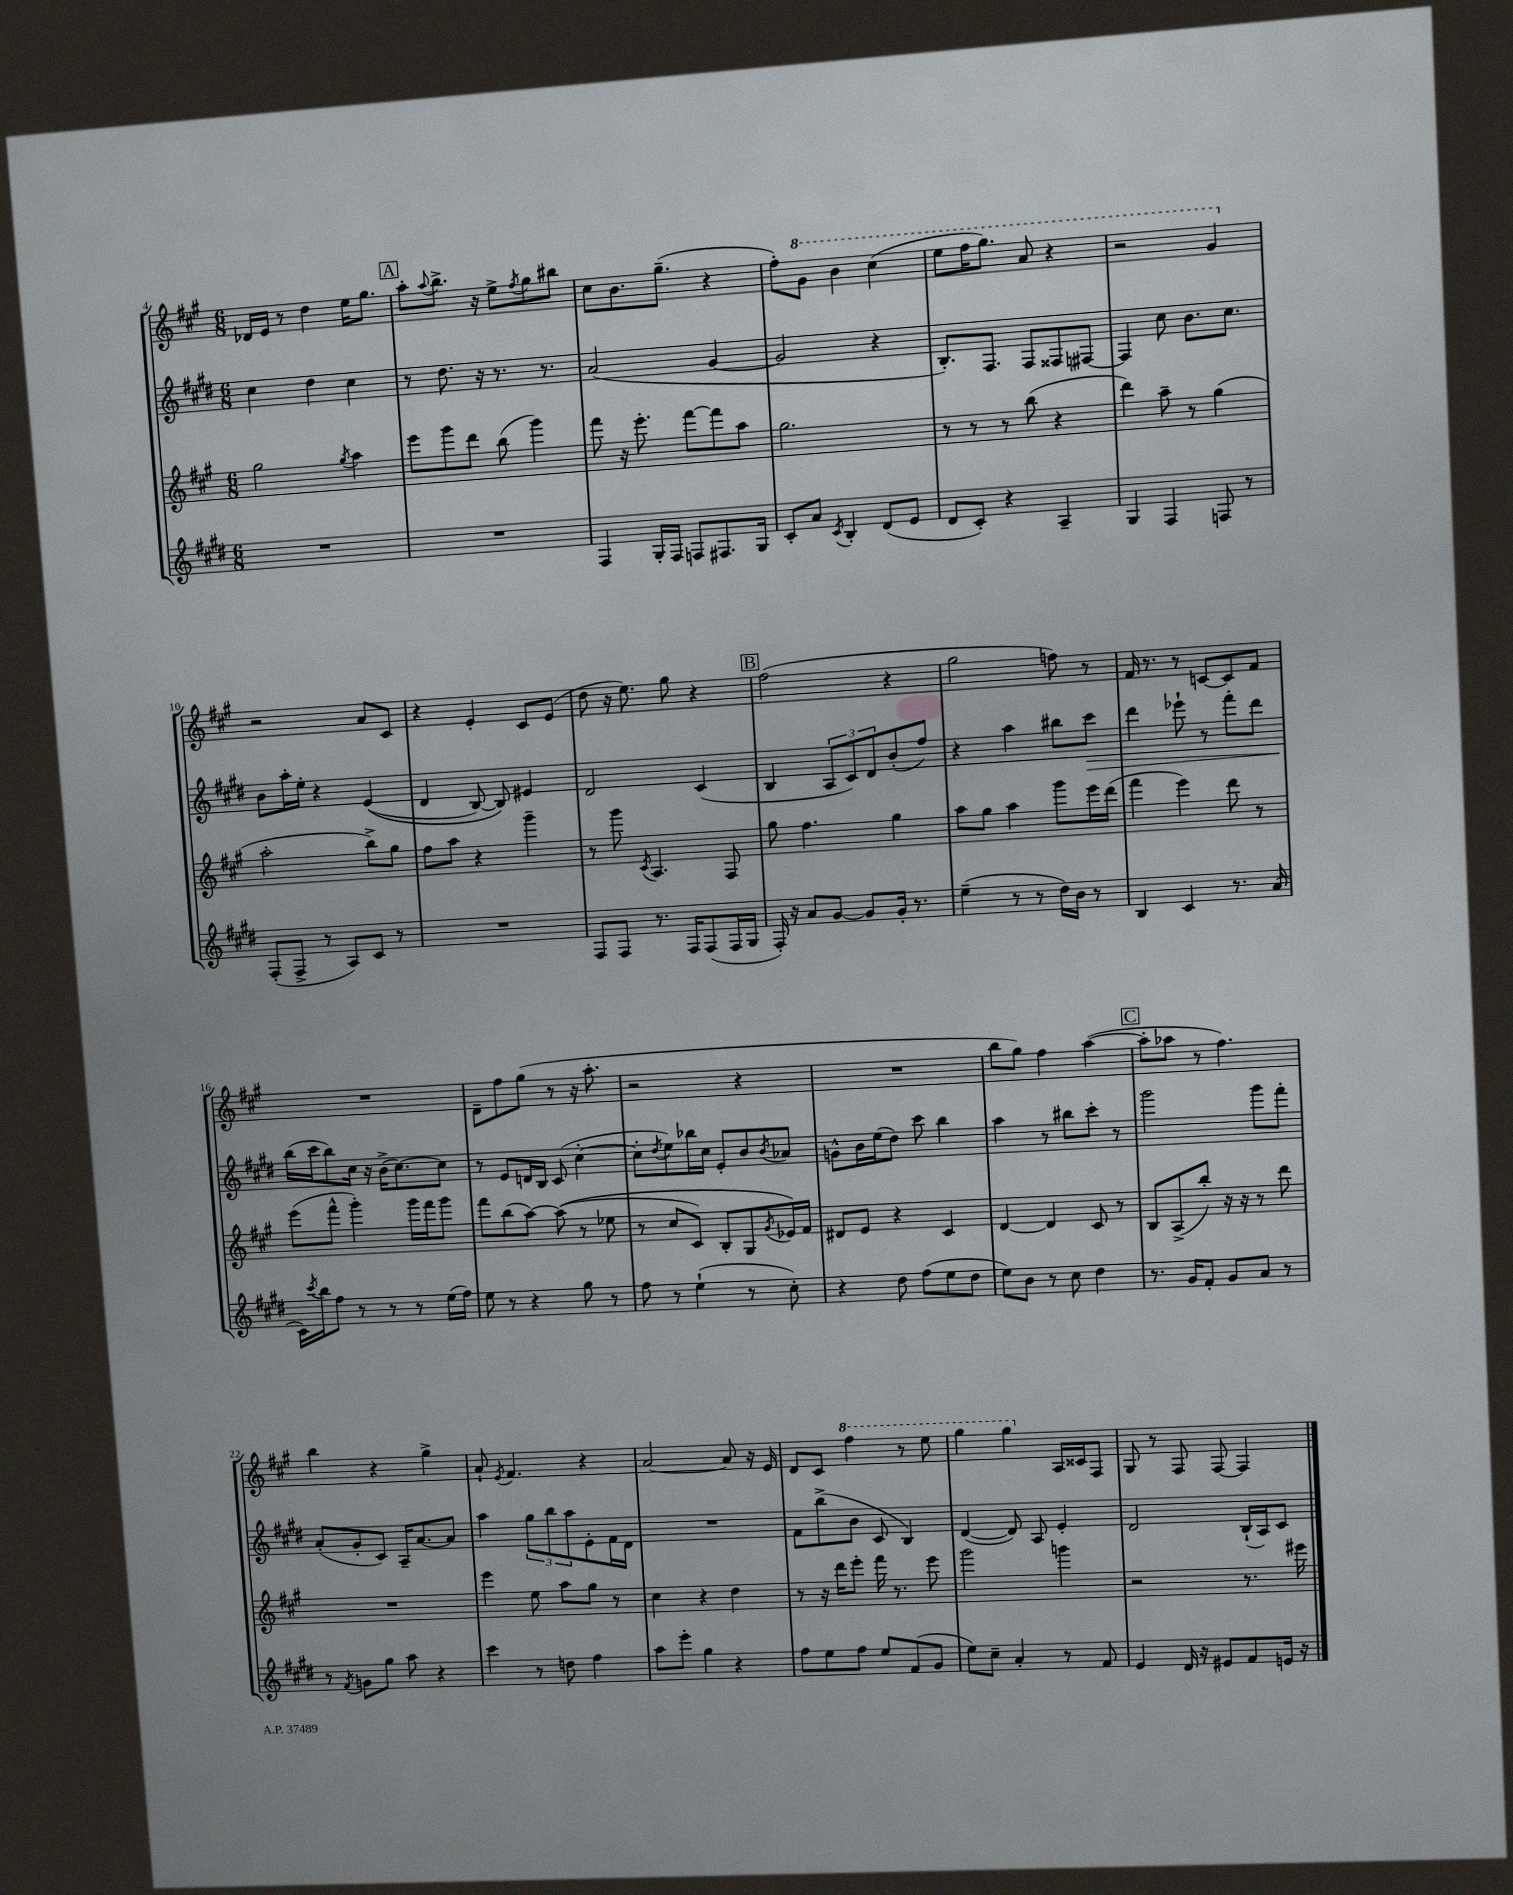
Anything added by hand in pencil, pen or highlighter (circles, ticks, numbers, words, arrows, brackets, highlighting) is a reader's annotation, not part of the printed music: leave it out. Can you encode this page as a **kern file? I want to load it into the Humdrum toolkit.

**kern	**kern	**kern	**kern
*staff4	*staff3	*staff2	*staff1
*clefG2	*clefG2	*clefG2	*clefG2
*k[f#c#g#d#]	*k[f#c#g#]	*k[f#c#g#d#]	*k[f#c#g#]
*M6/8	*M6/8	*M6/8	*M6/8
2.r	2gg#	4cc#	16d-
.	.	.	16e
.	.	.	8r
.	.	4dd#	4dd
.	8qgg#	.	.
.	4aa	4cc#	16ee
.	.	.	8.gg#
=	=	=	=
2.r	8eee	8r	8aa'
.	.	.	8qqaa
.	8ggg#	8.dd#	8.bb^
.	8ddd	.	.
.	.	16r	16r
.	(8bb	8.r	8ee^
.	.	.	8qff#
.	4ggg#)	.	8gg#
.	.	8.r	.
.	.	.	8bb#
=	=	=	=
4F#	8fff#	(2a	8cc#
.	16r	.	8.b
.	8.eee'	.	.
16G#'	.	.	.
16F#	.	.	(8.gg#~
8F	[8fff#	.	.
8.F#	8fff#]	[4g#	4r
.	8aa	.	.
16G#	.	.	.
=	=	=	=
8c#'	2.gg#	2g#]	8ff#')
8a	.	.	8gg#
8qc#	.	.	.
4B'	.	.	4bb
(8d#	.	4r	(4ccc#
8e	.	.	.
=	=	=	=
8d#	8r	8.B')	8eee
8c#')	8r	.	16fff#
.	.	8.F#	8.ggg#)
4r	8r	.	.
.	(8bb	8F#	8aa
4A~	4r	8F##	4r
.	.	[8F#	.
=	=	=	=
4G#	4ddd)	4F#]	2r
4F#	8aa~	8cc#	.
.	8r	8.b	.
8F	(4gg#	.	4gg#
.	.	8.cc#	.
8r	.	.	.
=	=	=	=
(8F#'	2aa'	8b	2r
8F#^	.	16aa'	.
.	.	16ee'	.
8r	.	4r	.
8A)	.	.	.
8c#	8bb^)	&((4e	8a
8r	8gg#	.	8c#
=	=	=	=
2.r	8ff#	4d#	4r
.	8aa	.	.
.	4r	[8B)	4e'
.	.	8B]&)	.
.	4ggg#~	4e#	8c#
.	.	.	(8e
=	=	=	=
8F#	8r	2d#	8dd
8F#	8ggg#	.	16r
.	.	.	8.ee)
.	8qc#	.	.
8.r	4.A	.	.
.	.	.	8gg#
16F#	.	.	.
(8F#	.	(4c#	4r
16F#	8F#	.	.
16G#	.	.	.
=	=	=	=
16F#')	8gg#	4B	(2ff#
16r	.	.	.
8a	4.ff#	.	.
[8g#	.	12A	.
.	.	12c#)	.
8g#]	.	.	.
.	.	12d#	.
16g#'	4gg#	(8b'	4r
8.r	.	.	.
.	.	8ff#)	.
=	=	=	=
(4ee~	8aa	4r	2gg#
.	8gg#	.	.
8r	4aa	4aa	.
8r	.	.	.
16dd#)	8ggg#	8bb#	8ff)
16b	.	.	.
8r	16eee	8ccc#	8r
.	(16ddd	.	.
=	=	=	=
4B	4fff#	4ddd#	16f#
.	.	.	8.r
4c#	4eee)	8eee-`	8r
.	.	8r	[8c
8.r	8ddd	8fff#'	8c]
.	8r	8ddd#	8f#
(16a	.	.	.
=	=	=	=
16c#)	(8eee	(16bb	2.r
8qccc#	.	.	.
16bb	.	16ccc#	.
8ff#	8fff#^^	8bb)	.
8r	4ggg#')	16cc#	.
.	.	16r	.
8r	.	(16b^	.
.	.	[8.cc#)	.
8r	16ggg#	.	.
.	16fff#	.	.
(16ee	8ggg#	8cc#]	.
16ff#)	.	.	.
=	=	=	=
8ee	8fff#	8r	8d~
8r	(8bb	8e	8ff#
4r	[8aa)	16d	(8gg#
.	.	16B	.
.	&((8aa]	(8c#	8r
8gg#	8r	[4cc#'	16r
.	.	.	8.aa'
8r	8ee-	.	.
=	=	=	=
8ff#	8r	8cc#']	2r
.	.	8qdd#	.
8r	8cc#	8ee)	.
(4ee`	8c#)	16bb-	.
.	.	16cc#	.
.	8B'	8e'	.
8r	8G#	8b	4r
.	8qg#	8qb	.
8cc#')	16e-&)	8a-	.
.	16f#	.	.
=	=	=	=
4r	8d#	8g^^	2.r
.	8e	16b	.
.	.	(16ee	.
8dd#	4r	8dd#)	.
(8ff#	.	8ccc#	.
8ee	4c#	4bb	.
8dd#	.	.	.
=	=	=	=
8ee)	[4d	4aa	8bb
8b	.	.	8gg#)
8r	4d]	8r	4ff#
8cc#	.	8bb#	.
4dd#	8c#	8ccc#'	([4aa
.	8r	8r	.
=	=	=	=
8.r	8B	2ggg#	8aa']
.	(8A^	.	8aa-
16g#	.	.	.
8f#'	8bb')	.	8r
8g#	16r	.	4.ff#)
.	16r	.	.
8a	8r	8ggg#	.
8r	8ddd	8fff#'	.
=	=	=	=
8r	2.r	(8a'	4bb
8qf#	.	.	.
8g	.	8g#'	.
8gg#	.	8c#)	4r
8aa	.	16A~	.
.	.	[8.a	.
4r	.	.	4gg#^
.	.	8a]	.
=	=	=	=
4ccc#	4eee	4aa	8a`
.	.	.	8qe
.	.	.	4.f#
8r	8ee	12gg#	.
.	.	12bb	.
8dd	8aa	.	.
.	.	12aa	.
4ff#	8gg#	8e'	4r
.	8r	16f#	.
.	.	16d#	.
=	=	=	=
8aa	4cc#	2.r	[2a
8eee'	.	.	.
4gg#	4r	.	.
4r	4dd	.	8a]
.	.	.	16r
.	.	.	16e
=	=	=	=
8ff#	8r	8f#	8d
8ee	16r	(8bb^	8c#
.	16ddd	.	.
8ff#	8eee'	8b	4fff#
8ee	16fff#	8c#	.
.	8.r	.	.
(8f#	.	4B)	8r
8g#	8eee	.	8eee
=	=	=	=
8ee)	2ggg#	([4d#	4ggg#
8cc#~	.	.	.
4a'	.	8d#])	4ggg#
.	.	8A	.
8r	4ggg	4e'	16A
.	.	.	16c##
8f#	.	.	8F#
=	=	=	=
4e	2r	2d#	8G#
.	.	.	8r
16d#	.	.	8F#
16r	.	.	.
8e#	.	.	[8F#
8f#	8.r	(16B`	4F#]
.	.	16A)	.
16e	.	8c#	.
16r	16eee#	.	.
==	==	==	==
*-	*-	*-	*-
